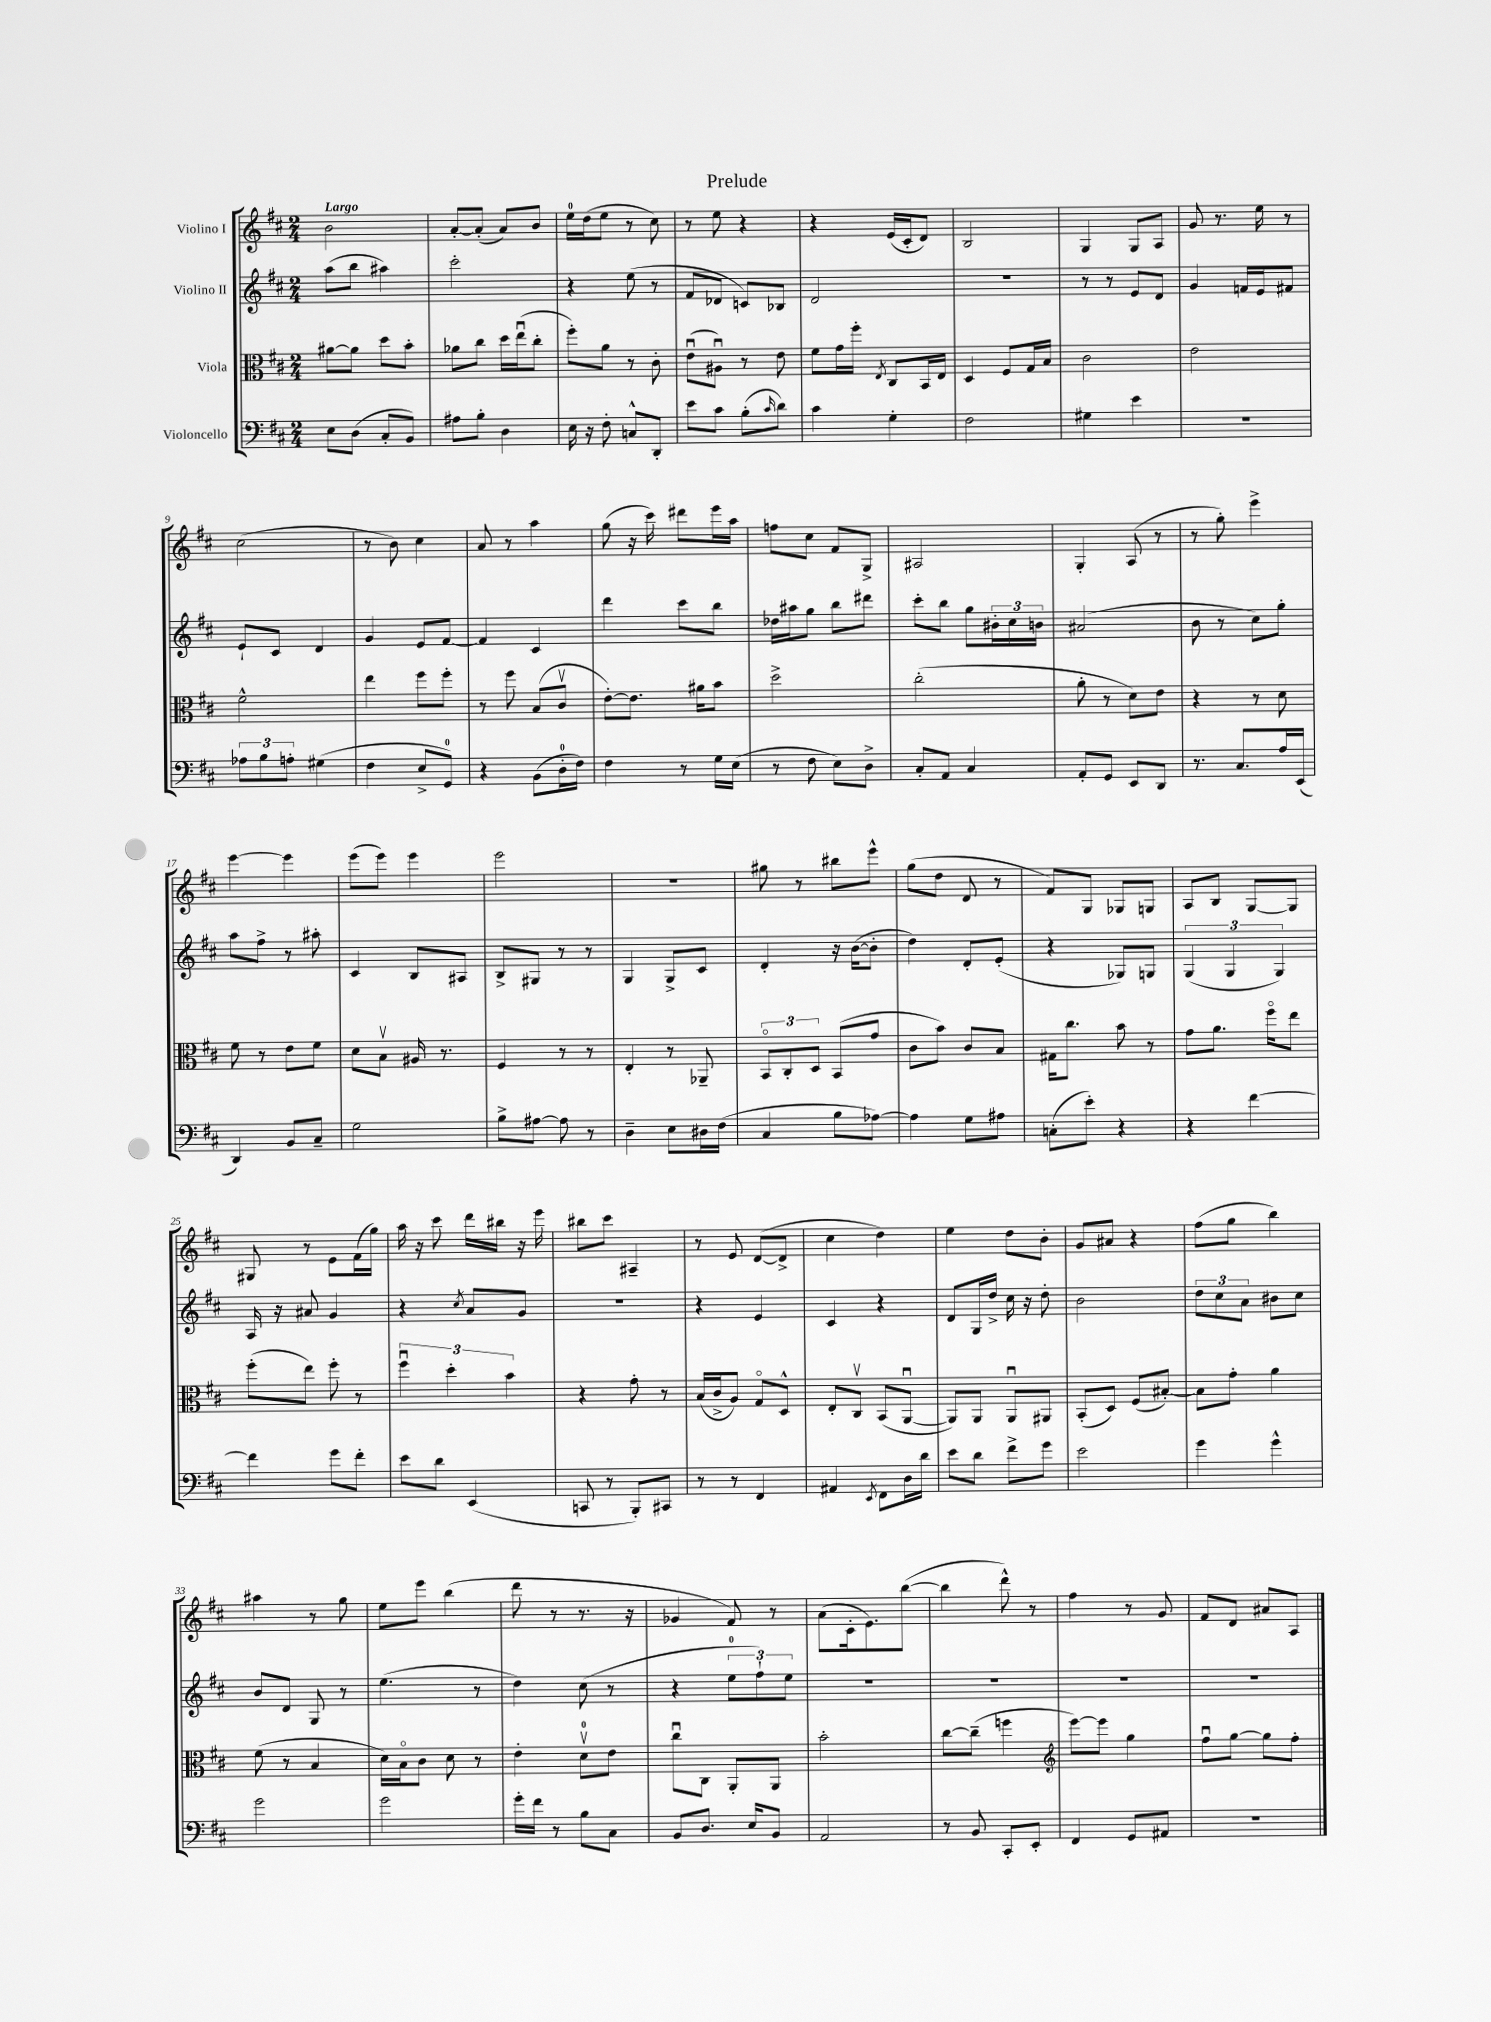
\header { title = "Prelude" }
<<
\new StaffGroup <<
\new Staff = "s0" \with { instrumentName = "Violino I" } {
    \clef treble \key d \major \numericTimeSignature \time 2/4 \tempo "Largo"
    b'2 |
    a'8~-. a'8-.( a'8) b'8 |
    e''16-0 d''16( e''8 r8 cis''8) |
    r8 e''8 r4 |
    r4 e'16( cis'16-. d'8) |
    b2 |
    g4 g8 a8 |
    g'8 r8. e''16 r8 |
    cis''2( |
    r8 b'8) cis''4 |
    a'8 r8 a''4 |
    g''8( r16 cis'''16) dis'''8 e'''16 a''16 |
    f''8 cis''8 fis'8 g8-> |
    ais2 |
    g4-. a8( r8 |
    r8 g''8-.) e'''4-> |
    e'''4~ e'''4 |
    e'''8( e'''8) e'''4 |
    e'''2 |
    r2 |
    gis''8 r8 bis''8 e'''8-^ |
    g''8( d''8 d'8 r8 |
    fis'8) g8 ges8 g8 |
    a8 b8 g8~ g8 |
    gis8 r8 e'8 fis'16( g''16) |
    a''16 r16 cis'''8 d'''16 bis''16 r16 e'''16 |
    bis''8 cis'''8 ais4-- |
    r8 e'8 d'8~( d'8-> |
    cis''4 d''4) |
    e''4 d''8 b'8-. |
    g'8 ais'8 r4 |
    fis''8( g''8 b''4) |
    ais''4 r8 g''8 |
    e''8 e'''8 b''4( |
    d'''8 r8 r8. r16 |
    ges'4 fis'8) r8 |
    a'8( cis'16-. e'8.) b''8~( |
    b''4 d'''8-^) r8 |
    fis''4 r8 g'8 |
    fis'8 d'8 ais'8 a8 \bar "|." |
}
\new Staff = "s1" \with { instrumentName = "Violino II" } {
    \clef treble \key d \major \numericTimeSignature \time 2/4
    a''8( b''8 ais''4) |
    cis'''2-. |
    r4 e''8( r8 |
    fis'8 des'8 c'8) bes8 |
    d'2 |
    R2 |
    r8 r8 e'8 d'8 |
    g'4 f'16 e'16 fis'8 |
    e'8-! cis'8 d'4 |
    g'4 e'8 fis'8~ |
    fis'4 cis'4 |
    d'''4 cis'''8 b''8 |
    des''16 ais''16 g''8 b''8 dis'''8 |
    cis'''8-. b''8 g''8 \tuplet 3/2 { bis'16-. cis''16 b'16 } |
    ais'2( |
    b'8 r8 cis''8) g''8-. |
    a''8 fis''8-> r8 ais''8-. |
    cis'4 b8 ais8 |
    b8-> gis8 r8 r8 |
    g4 g8-> cis'8 |
    d'4-. r16 b'16~( b'8-. |
    d''4) d'8-. e'8-.( |
    r4 ges8) g8 |
    \tuplet 3/2 { g4( g4 g4) } |
    a16 r16 ais'8 g'4 |
    r4 \acciaccatura { cis''8 } a'8 g'8 |
    R2 |
    r4 e'4 |
    cis'4 r4 |
    d'8 g16 d''16-> cis''16 r16 d''8-. |
    b'2 |
    \tuplet 3/2 { d''8 cis''8 a'8 } bis'8 cis''8 |
    b'8 d'8 g8 r8 |
    e''4.( r8 |
    d''4) cis''8( r8 |
    r4 \tuplet 3/2 { e''8-0 fis''8-!) e''8 } |
    R2 |
    R2 |
    R2 |
    R2 \bar "|." |
}
\new Staff = "s2" \with { instrumentName = "Viola" } {
    \clef alto \key d \major \numericTimeSignature \time 2/4
    ais'8~ ais'8 d''8 b'8-. |
    aes'8 cis''8 d''16 e''16\downbow( cis''8-. |
    fis''8-.) a'8 r8 cis'8-. |
    e'8\downbow( ais8\downbow) r8 e'8 |
    fis'8 g'16 fis''16-. \acciaccatura { e8 } cis8 b,16 e16 |
    d4 fis8 g16 b16 |
    cis'2 |
    e'2 |
    fis'2-^ |
    e''4 fis''8 fis''8-. |
    r8 fis''8 b8( cis'8\upbow |
    e'8~-.) e'8. ais'16 b'8 |
    d''2-> |
    cis''2-.( |
    a'8-. r8 d'8) e'8 |
    r4 r8 d'8 |
    fis'8 r8 e'8 fis'8 |
    d'8 b8\upbow ais16 r8. |
    fis4 r8 r8 |
    e4-. r8 aes,8-- |
    \tuplet 3/2 { b,8\flageolet cis8-. d8 } b,8( g'8 |
    cis'8 b'8) cis'8 b8 |
    gis16 cis''8. b'8 r8 |
    g'8 a'8. fis''16\flageolet e''8 |
    fis''8-.( e''8) fis''8-. r8 |
    \tuplet 3/2 { fis''4\downbow d''4-. b'4 } |
    r4 g'8-. r8 |
    b16( cis'16-> a8) g8\flageolet d8-^ |
    e8-. cis8\upbow b,8( a,8~\downbow |
    a,8) a,8 a,8\downbow ais,8 |
    b,8-.( d8) fis8( bis8~-.) |
    bis8 g'8-. a'4 |
    fis'8( r8 b4 |
    d'16) b16\flageolet cis'8 d'8 r8 |
    e'4-. d'8-0\upbow e'8 |
    cis''8\downbow cis8 a,8-. a,8 |
    b'2-. |
    cis''8~ cis''8--( f''4 |
    \clef treble e'''8~) e'''8 g''4 |
    fis''8\downbow g''8~ g''8 fis''8-. \bar "|." |
}
\new Staff = "s3" \with { instrumentName = "Violoncello" } {
    \clef bass \key d \major \numericTimeSignature \time 2/4
    e8 d8( cis8-. b,8) |
    ais8 b8-. d4 |
    e16 r16 fis8-. c8-^ d,8-. |
    e'8 cis'8 b8-.( \grace { cis'16 } d'8) |
    cis'4 g4-. |
    fis2 |
    gis4 e'4 |
    R2 |
    \tuplet 3/2 { aes8 b8 a8-. } gis4( |
    fis4 e8-> g,8-0) |
    r4 b,8( d16-0-. fis16) |
    fis4 r8 g16 e16( |
    r8 fis8 e8) d8-> |
    cis8-. a,8 cis4 |
    a,8-. g,8 e,8 d,8 |
    r8. cis8. a16 e,16( |
    d,4) b,8 cis8-- |
    g2 |
    b8-> ais8~ ais8 r8 |
    d4-- e8 dis16 fis16( |
    cis4 b8 aes8~) |
    aes4 g8 ais8 |
    c8-.( e'8-.) r4 |
    r4 fis'4~ |
    fis'4 g'8 fis'8-. |
    e'8 d'8 e,4( |
    c,8 r8 b,,8-.) cis,8 |
    r8 r8 fis,4 |
    ais,4 \acciaccatura { e,8 } fis,8 d16 d'16 |
    e'8 d'8 fis'8-> g'8 |
    e'2 |
    g'4 g'4-^ |
    g'2 |
    g'2 |
    g'16-. fis'16 r8 b8 cis8 |
    b,8 d8. e16 b,8 |
    a,2 |
    r8 b,8 cis,8-. e,8-. |
    fis,4 g,8 ais,8 |
    R2 \bar "|." |
}
>>
>>
